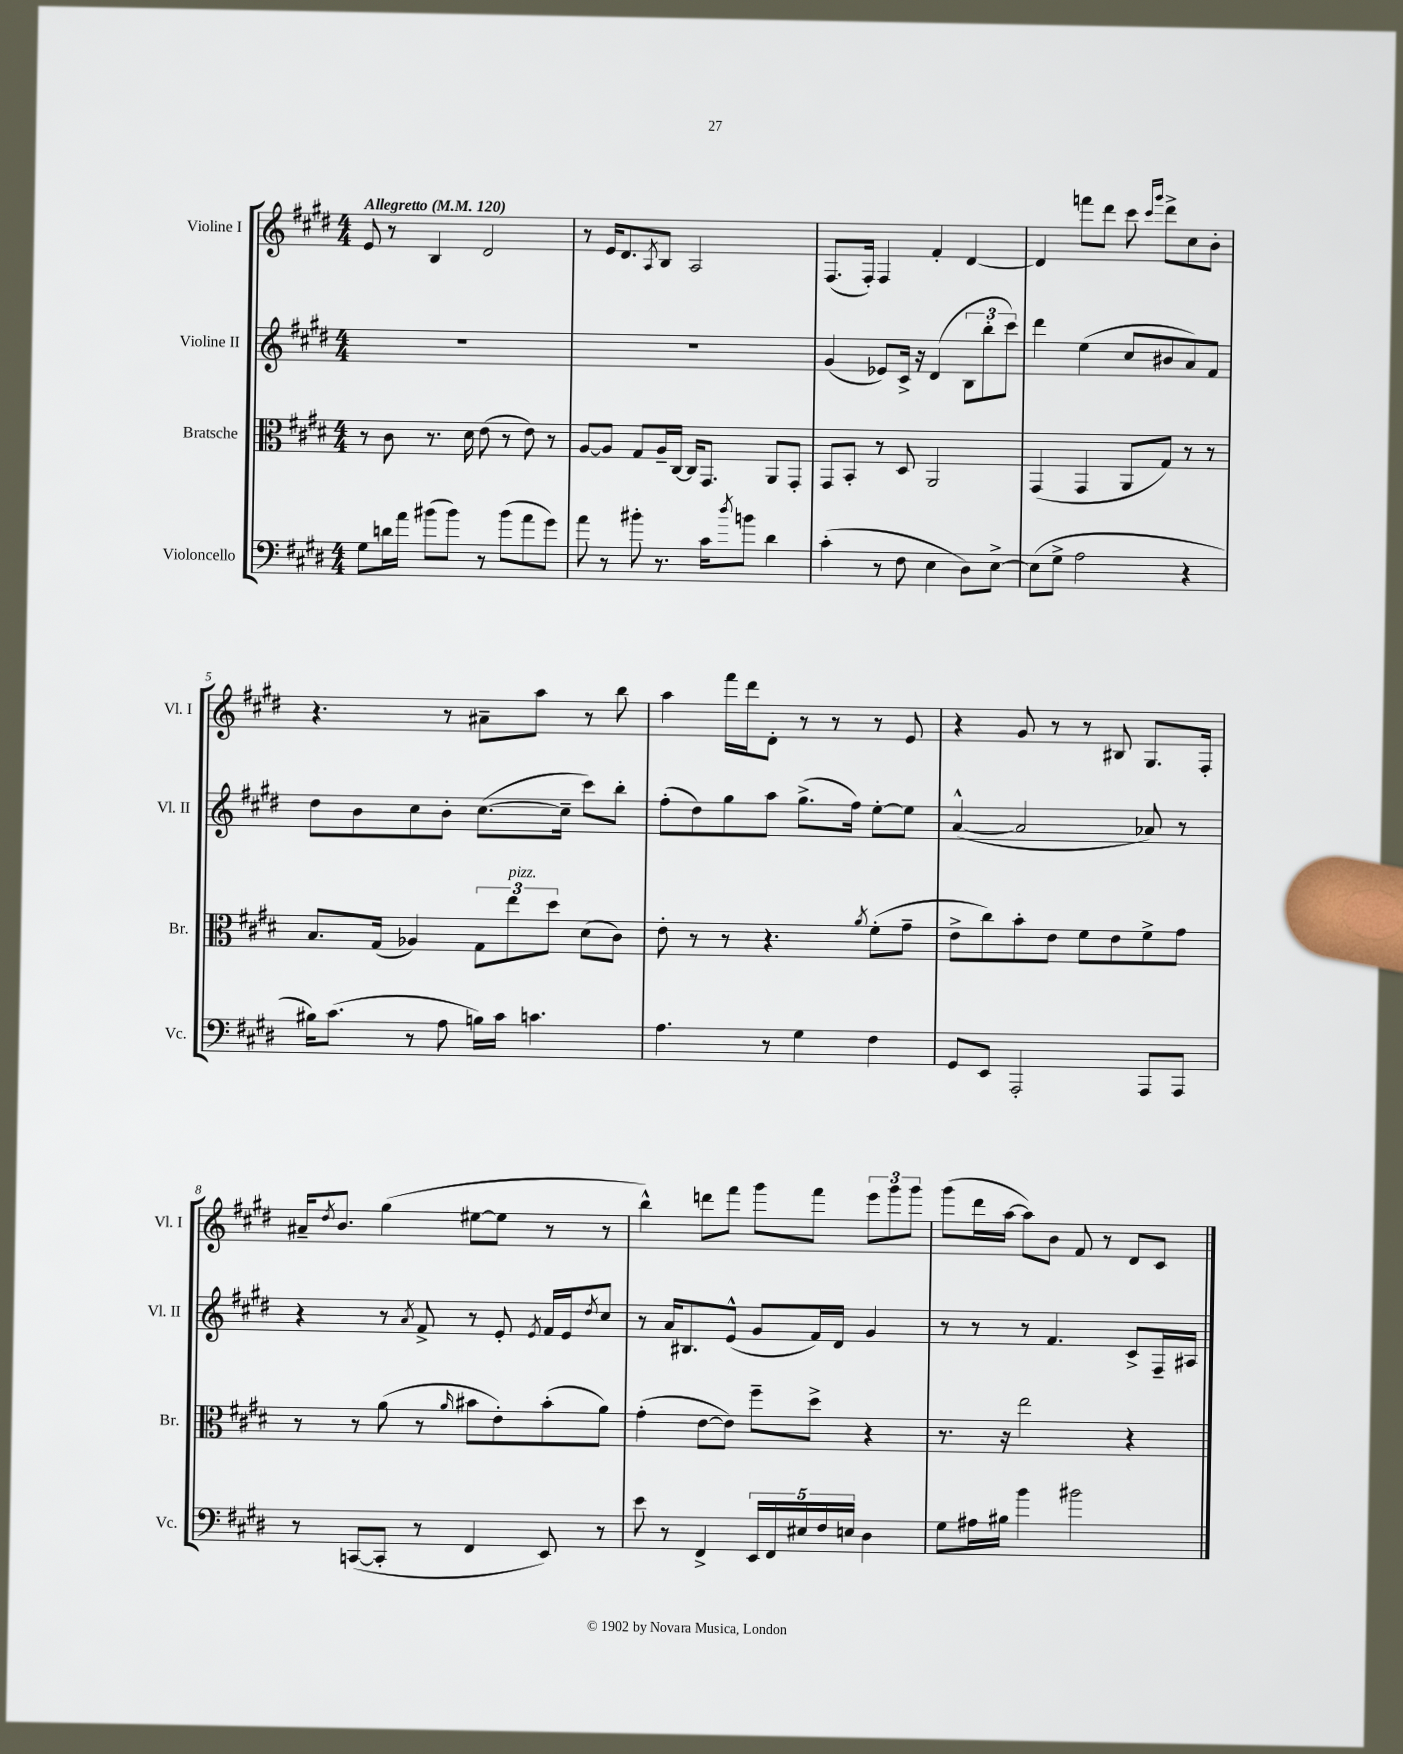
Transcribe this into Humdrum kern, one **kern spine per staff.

**kern	**kern	**kern	**kern
*staff4	*staff3	*staff2	*staff1
*clefF4	*clefC3	*clefG2	*clefG2
*k[f#c#g#d#]	*k[f#c#g#d#]	*k[f#c#g#d#]	*k[f#c#g#d#]
*M4/4	*M4/4	*M4/4	*M4/4
*MM120	*MM120	*MM120	*MM120
8G#\L	8r	1r	8e/
16d\L	8c#\	.	8r
16a\JJ	.	.	.
(8b#\L	8.r	.	4B/
8b#\J)	.	.	.
.	16d#\	.	.
8r	(8e\	.	2d#/
(8b#\L	8r	.	.
8a\	8e\)	.	.
8g#\J)	8r	.	.
=	=	=	=
8a\	[8A/L	1r	8r
8r	8A/]J	.	16e/LK
.	.	.	8.d#/
8b#'\	8G#/L	.	.
.	.	.	8qA/
8.r	16A~/L	.	8B/J
.	[16C#/JJ	.	.
.	16C#/]LK	.	2A/
16c#\LK	8.GG#/J	.	.
8qdd#/	.	.	.
8b\J	.	.	.
4d#\	8AA/L	.	.
.	8GG#'/J	.	.
=	=	=	=
(4c#'\	8GG#/L	(4g#/	(8.F#/L
.	8BB'/J	.	.
.	.	.	16F#'/Jk)
8r	8r	8e-/L)	4F#/
8F#\	8D#/	16c#^/Jk	.
.	.	16r	.
4E\	2AA/	(4d#/	4f#'/
8D#\L)	.	12B\L	[4d#/
.	.	12bb'\	.
[8E^\J	.	.	.
.	.	12ccc#\J)	.
=	=	=	=
(8E\]L	(4GG#/	4ddd#\	4d#/]
8G#^\J	.	.	.
2A\	4GG#/	(4ee\	8fff\L
.	.	.	8ddd#\J
.	8AA/L	8cc#/L	8ccc#\
.	.	.	16qqccc#/LL
.	.	.	16qqggg#/JJ
.	8G#/J)	8b#/	8ddd#^\L
4r	8r	8a/)	8cc#\
.	8r	8f#/J	8b'\J
=	=	=	=
16B#\LK)	8.B/L	8dd#\L	4.r
(8.c#\J	.	.	.
.	.	8b\	.
.	(16G#/Jk	.	.
8r	4A-/)	8cc#\	.
8A\	.	8b'\J	8r
16B\LL)	12G#\L	([8.cc#\L	8a#~\L
16c#\JJ	.	.	.
.	12ee\	.	.
4.c\	.	.	8aa\J
.	12dd#\J	.	.
.	.	16cc#~\]Jk	.
.	(8d#\L	8ccc#\L)	8r
.	8c#\J)	8bb'\J	8bb\
=	=	=	=
4.A\	8e'\	(8ff#'\L	4aa\
.	8r	8dd#\)	.
.	8r	8gg#\	16fff#\LL
.	.	.	16ddd#\J
8r	4.r	8aa\J	8d#'\J
4G#\	.	(8.gg#^\L	8r
.	.	.	8r
.	.	16ff#\Jk)	.
.	8qa/	.	.
4F#\	(8f#'\L	[8ee'\L	8r
.	8g#~\J	8ee\]J	8e/
=	=	=	=
8GG#/L	8e^\L	([4a^^/	4r
8EE/J	8cc#\)	.	.
2AAA'/	8b'\	2a/]	8g#/
.	8e\J	.	8r
.	8f#\L	.	8r
.	8e\	.	8B#/
8AAA/L	8f#^\	8a-/)	8.G#/L
8AAA/J	8g#\J	8r	.
.	.	.	16F#'/Jk
=	=	=	=
8r	8r	4r	16a#~/LK
.	.	.	8qdd#/
.	.	.	8.b/J
([8CC/L	8r	.	.
8CC'/]J	(8a\	8r	(4gg#\
.	.	8qa/	.
8r	8r	8f#^/	.
.	16qqa/	.	.
4FF#/	8b#\L	8r	[8ee#\L
.	8e'\)	8e'/	8ee#\]J
.	.	8qe/	.
8EE/)	(8b#'\	16f#/LL	8r
.	.	16e/J	.
.	.	8qdd#/	.
8r	8a\J)	8cc#/J	8r
=	=	=	=
8e\	(4g#'\	8r	4bb^^\)
8r	.	16a/LK	.
.	.	8.B#/	.
4FF#^/	[8e\L	.	8ddd\L
.	8e\]J)	(8e^^/J	8fff#\J
20EE/LL	8ff#~\L	8g#/L	8ggg#\L
20FF#/	.	.	.
20E#/	.	.	.
.	8dd#^\J	16f#/L)	8fff#\J
20F#/	.	.	.
.	.	16d#/JJ	.
20E/JJ	.	.	.
4D#\	4r	4g#/	12eee\L
.	.	.	12ggg#\
.	.	.	12ggg#\J
=	=	=	=
8G#\L	8.r	8r	(8ggg#\L
16A#\L	.	8r	16ddd#\L
16B#\JJ	16r	.	[16aa\JJ
4b\	2ee\	8r	8aa\]L)
.	.	4.f#/	8b\J
2b#\	.	.	8f#/
.	.	.	8r
.	4r	8c#^/L	8d#/L
.	.	16F#~/L	8c#/J
.	.	16A#/JJ	.
==	==	==	==
*-	*-	*-	*-
